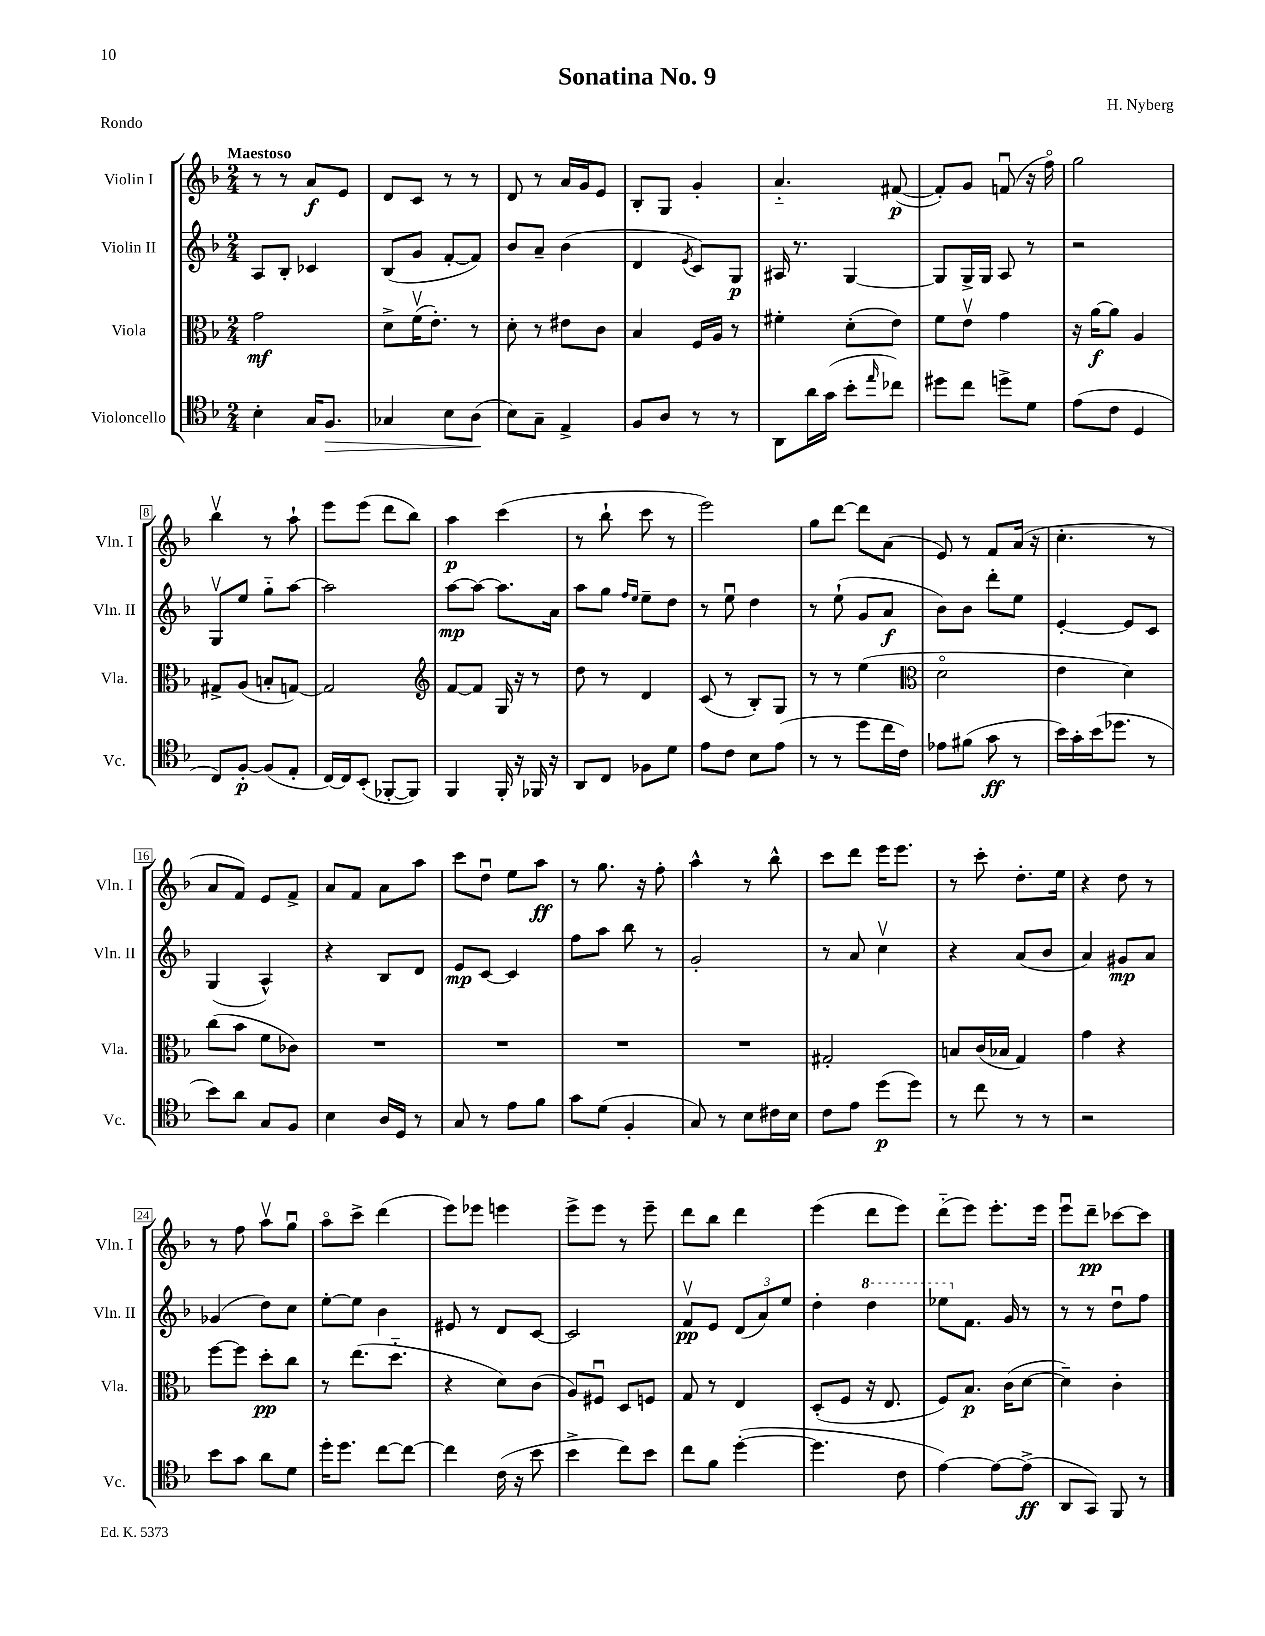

**kern	**dynam	**kern	**dynam	**kern	**dynam	**kern	**dynam
*part4	*part4	*part3	*part3	*part2	*part2	*part1	*part1
*staff4	*staff4	*staff3	*staff3	*staff2	*staff2	*staff1	*staff1
*I"Violoncello	*	*I"Viola	*	*I"Violin II	*	*I"Violin I	*
*I'Vc.	*	*I'Vla.	*	*I'Vln. II	*	*I'Vln. I	*
*clefC4	*	*clefC3	*	*clefG2	*	*clefG2	*
*k[b-]	*	*k[b-]	*	*k[b-]	*	*k[b-]	*
*M2/4	*	*M2/4	*	*M2/4	*	*M2/4	*
=1	=1	=1	=1	=1	=1	=1	=1
!	!	!	!	!	!	!LO:TX:a:B:t=Maestoso	!
4B-'\	.	2g\	mf	8A/L	.	8r	.
.	.	.	.	8B-'/J	.	8r	.
16G/KL	.	.	.	4c-X/	.	8a/L	f
!	!LO:HP:b	!	!	!	!	!	!
8.F/J	>	.	.	.	.	.	.
.	.	.	.	.	.	8e/J	.
=2	=2	=2	=2	=2	=2	=2	=2
4G-X/	.	8d^\L	.	(8B-/L	.	8d/L	.
.	.	(16fv\K	.	8g/J	.	8c/J	.
.	.	8.e'\J)	.	.	.	.	.
8B-\L	.	.	.	[8f'/L	.	8r	.
(8A\J	.	8r	.	8f/J])	.	8r	.
.	]	.	.	.	.	.	.
=3	=3	=3	=3	=3	=3	=3	=3
8B-\L)	.	8d'\	.	8b-/L	.	8d/	.
8G~\J	.	8r	.	8a~/J	.	8r	.
4E^/	.	8e#X\L	.	(4b-\	.	16a/LL	.
.	.	.	.	.	.	16g/J	.
.	.	8c\J	.	.	.	8e/J	.
=4	=4	=4	=4	=4	=4	=4	=4
8F/L	.	4B-/	.	4d/	.	8B-'/L	.
8A/J	.	.	.	.	.	8G/J	.
.	.	.	.	8qe/	.	.	.
8r	.	16F/LL	.	8c/L)	.	4g'/	.
.	.	16A/JJ	.	.	.	.	.
8r	.	8r	.	8G/J	p	.	.
=5	=5	=5	=5	=5	=5	=5	=5
8AA\L	.	4f#X'\	.	16A#X/	.	4.a/	.
.	.	.	.	8.r	.	.	.
16a\L	.	.	.	.	.	.	.
(16g\JJ	.	.	.	.	.	.	.
8b-'\L	.	(8d'\L	.	[4G/	.	.	.
16qqee/	.	.	.	.	.	.	.
8cc-X\J)	.	8e\J)	.	.	.	([8f#X/	p
=6	=6	=6	=6	=6	=6	=6	=6
8dd#X\L	.	8f\L	.	8G/L]	.	8f#'/L])	.
8cc\J	.	8ev\J	.	16G^/L	.	8g/J	.
.	.	.	.	16G/JJ	.	.	.
8ddn^\L	.	4g\	.	8A/	.	(8fnu/	.
8d\J	.	.	.	8r	.	16r	.
.	.	.	.	.	.	16ff\)	.
=7	=7	=7	=7	=7	=7	=7	=7
(8e\L	.	16r	.	2r	.	2gg\	.
.	.	[16a\KL	f	.	.	.	.
8c\J	.	8a\J]	.	.	.	.	.
4D/	.	4A/	.	.	.	.	.
!!LO:LB:g=z
=8	=8	=8	=8	=8	=8	=8	=8
8C/L)	.	8G#X^/L	.	8Gv/L	.	4bb-v\	.
[8F'/J	p	(8A/J	.	8ee/J	.	.	.
(8F/L]	.	8Bn'/L	.	8gg\L	.	8r	.
8E'/J	.	[8Gn/J)	.	[8aa\J	.	8aa`\	.
=9	=9	=9	=9	=9	=9	=9	=9
[16C/LL)	.	2G/]	.	2aa\]	.	8eee\L	.
16C/J]	.	.	.	.	.	.	.
(8BB-'/J	.	.	.	.	.	(8eee\J	.
[8FF-X'/L	.	.	.	.	.	8ddd\L	.
8FF-/J])	.	.	.	.	.	8bb-\J)	.
=10	=10	=10	=10	=10	=10	=10	=10
*	*	*clefG2	*	*	*	*	*
4FF/	.	[8f/L	.	[8aa\L	mp	4aa\	p
.	.	8f/J]	.	8aa\J_	.	.	.
16FF'/	.	16G/	.	8.aa\L]	.	(4ccc\	.
16r	.	16r	.	.	.	.	.
16FF-X/	.	8r	.	.	.	.	.
16r	.	.	.	16a\Jk	.	.	.
=11	=11	=11	=11	=11	=11	=11	=11
8AA/L	.	8dd\	.	8aa\L	.	8r	.
8C/J	.	8r	.	8gg\J	.	8bb-`\	.
.	.	.	.	16qqff/LL	.	.	.
.	.	.	.	16qqee/JJ	.	.	.
8F-X\L	.	4d/	.	8ee~\L	.	8ccc\	.
8d\J	.	.	.	8dd\J	.	8r	.
=12	=12	=12	=12	=12	=12	=12	=12
8e\L	.	(8c/	.	8r	.	2eee\)	.
8c\J	.	8r	.	8eeu\	.	.	.
8B-\L	.	8B-'/L)	.	4dd\	.	.	.
(8e\J	.	8G/J	.	.	.	.	.
=13	=13	=13	=13	=13	=13	=13	=13
8r	.	8r	.	8r	.	8gg\L	.
8r	.	8r	.	(8ee`\	.	[8ddd\J	.
8dd\L	.	(4ee\	.	8g/L	.	8ddd\L]	.
16cc\L	.	.	.	8a/J	f	(8a\J	.
16c\JJ)	.	.	.	.	.	.	.
=14	=14	=14	=14	=14	=14	=14	=14
*	*	*clefC3	*	*	*	*	*
8e-X\L	.	2d\	.	8b-\L)	.	8e/)	.
(8f#X\J	.	.	.	8b-\J	.	8r	.
8g\	ff	.	.	8ddd'\L	.	8f/L	.
8r	.	.	.	8ee\J	.	(16a/Jk	.
.	.	.	.	.	.	16r	.
=15	=15	=15	=15	=15	=15	=15	=15
16b-\LL)	.	4e\	.	[4e'/	.	4.cc'\	.
16g'\	.	.	.	.	.	.	.
(16b-\J	.	.	.	.	.	.	.
8.dd-X\J	.	.	.	.	.	.	.
.	.	4d\)	.	8e/L]	.	.	.
8r	.	.	.	8c/J	.	8r	.
!!LO:LB:g=z
=16	=16	=16	=16	=16	=16	=16	=16
8b-\L)	.	(8cc\L	.	(4G/	.	8a/L	.
8a\J	.	8b-\J	.	.	.	8f/J)	.
8G/L	.	8f\L	.	4A^^/)	.	8e/L	.
8F/J	.	8c-X\J)	.	.	.	8f^/J	.
=17	=17	=17	=17	=17	=17	=17	=17
4B-\	.	2r	.	4r	.	8a/L	.
.	.	.	.	.	.	8f/J	.
16A/LL	.	.	.	8B-/L	.	8a\L	.
16D/JJ	.	.	.	.	.	.	.
8r	.	.	.	8d/J	.	8aa\J	.
=18	=18	=18	=18	=18	=18	=18	=18
8G/	.	2r	.	8e/L	mp	8ccc\L	.
8r	.	.	.	[8c/J	.	8ddu\J	.
8e\L	.	.	.	4c/]	.	8ee\L	.
8f\J	.	.	.	.	.	8aa\J	ff
=19	=19	=19	=19	=19	=19	=19	=19
8g\L	.	2r	.	8ff\L	.	8r	.
(8d\J	.	.	.	8aa\J	.	8.gg\	.
4F'/	.	.	.	8bb-\	.	.	.
.	.	.	.	.	.	16r	.
.	.	.	.	8r	.	8ff'\	.
=20	=20	=20	=20	=20	=20	=20	=20
8G/)	.	2r	.	2g'/	.	4aa^^\	.
8r	.	.	.	.	.	.	.
8B-\L	.	.	.	.	.	8r	.
16c#X\L	.	.	.	.	.	8bb-^^\	.
16B-\JJ	.	.	.	.	.	.	.
=21	=21	=21	=21	=21	=21	=21	=21
8c\L	.	2G#X'/	.	8r	.	8ccc\L	.
8e\J	.	.	.	8a/	.	8ddd\J	.
(8dd\L	p	.	.	4ccv\	.	16eee\KL	.
.	.	.	.	.	.	8.eee\J	.
8dd\J)	.	.	.	.	.	.	.
=22	=22	=22	=22	=22	=22	=22	=22
8r	.	8Bn/L	.	4r	.	8r	.
8cc\	.	(16c/L	.	.	.	8ccc'\	.
.	.	16B-X/JJ	.	.	.	.	.
8r	.	4G/)	.	(8a/L	.	8.dd'\L	.
8r	.	.	.	8b-/J	.	.	.
.	.	.	.	.	.	16ee\Jk	.
=23	=23	=23	=23	=23	=23	=23	=23
2r	.	4g\	.	4a/)	.	4r	.
.	.	4r	.	8g#X/L	mp	8dd\	.
.	.	.	.	8a/J	.	8r	.
!!LO:LB:g=z
=24	=24	=24	=24	=24	=24	=24	=24
8b-\L	.	[8ff\L	.	(4g-X/	.	8r	.
8g\J	.	8ff\J]	.	.	.	8ff\	.
8a\L	.	8dd'\L	pp	8dd\L)	.	8aav\L	.
8d\J	.	8cc\J	.	8cc\J	.	8ggu\J	.
=25	=25	=25	=25	=25	=25	=25	=25
16dd'\KL	.	8r	.	[8ee'\L	.	8aa\L	.
8.dd\J	.	.	.	.	.	.	.
.	.	(8.ee\L	.	8ee\J]	.	8ccc^\J	.
[8cc\L	.	.	.	4b-\	.	(4ddd\	.
.	.	8.dd\J	.	.	.	.	.
8cc\J_	.	.	.	.	.	.	.
=26	=26	=26	=26	=26	=26	=26	=26
4cc\]	.	4r	.	8e#X/	.	8eee\L)	.
.	.	.	.	8r	.	8eee-X\J	.
(16c\	.	8d\L)	.	8d/L	.	4eeen\	.
16r	.	.	.	.	.	.	.
8b-\	.	(8c\J	.	[8c/J	.	.	.
=27	=27	=27	=27	=27	=27	=27	=27
4b-^\	.	8A/L)	.	2c/]	.	8eee^\L	.
.	.	8F#Xu/J	.	.	.	8eee\J	.
8cc\L)	.	8D/L	.	.	.	8r	.
8b-\J	.	8Fn/J	.	.	.	8eee~\	.
=28	=28	=28	=28	=28	=28	=28	=28
8cc\L	.	8G/	.	8fv/L	pp	8ddd\L	.
8f\J	.	8r	.	8e/J	.	8bb-\J	.
([4dd'\	.	4E/	.	(12d/L	.	4ddd\	.
.	.	.	.	12a/)	.	.	.
.	.	.	.	12ee/J	.	.	.
=29	=29	=29	=29	=29	=29	=29	=29
4.dd\]	.	(8D'/L	.	4dd'\	.	(4eee\	.
.	.	8F/J	.	.	.	.	.
*	*	*	*	*8va	*	*	*
.	.	16r	.	4ddd\	.	8ddd\L	.
.	.	8.E/	.	.	.	.	.
8c\	.	.	.	.	.	8eee\J)	.
=30	=30	=30	=30	=30	=30	=30	=30
[4e\)	.	8F/L)	.	8eee-X\L	.	(8ddd\L	.
*	*	*	*	*X8va	*	*	*
.	.	8.B-/J	p	8.f\J	.	8eee\J)	.
8e\L_	.	.	.	.	.	8.eee'\L	.
.	.	(16c\KL	.	16g/	.	.	.
(8e^\J]	ff	[8d\J	.	8r	.	.	.
.	.	.	.	.	.	16eee\Jk	.
=31	=31	=31	=31	=31	=31	=31	=31
8AA/L	.	4d~\])	.	8r	.	8eeeu\L	.
8GG/J)	.	.	.	8r	.	8ddd~\J	pp
8FF/	.	4c'\	.	8ddu\L	.	[8ccc-X\L	.
8r	.	.	.	8ff\J	.	8ccc-\J]	.
==	==	==	==	==	==	==	==
*-	*-	*-	*-	*-	*-	*-	*-
